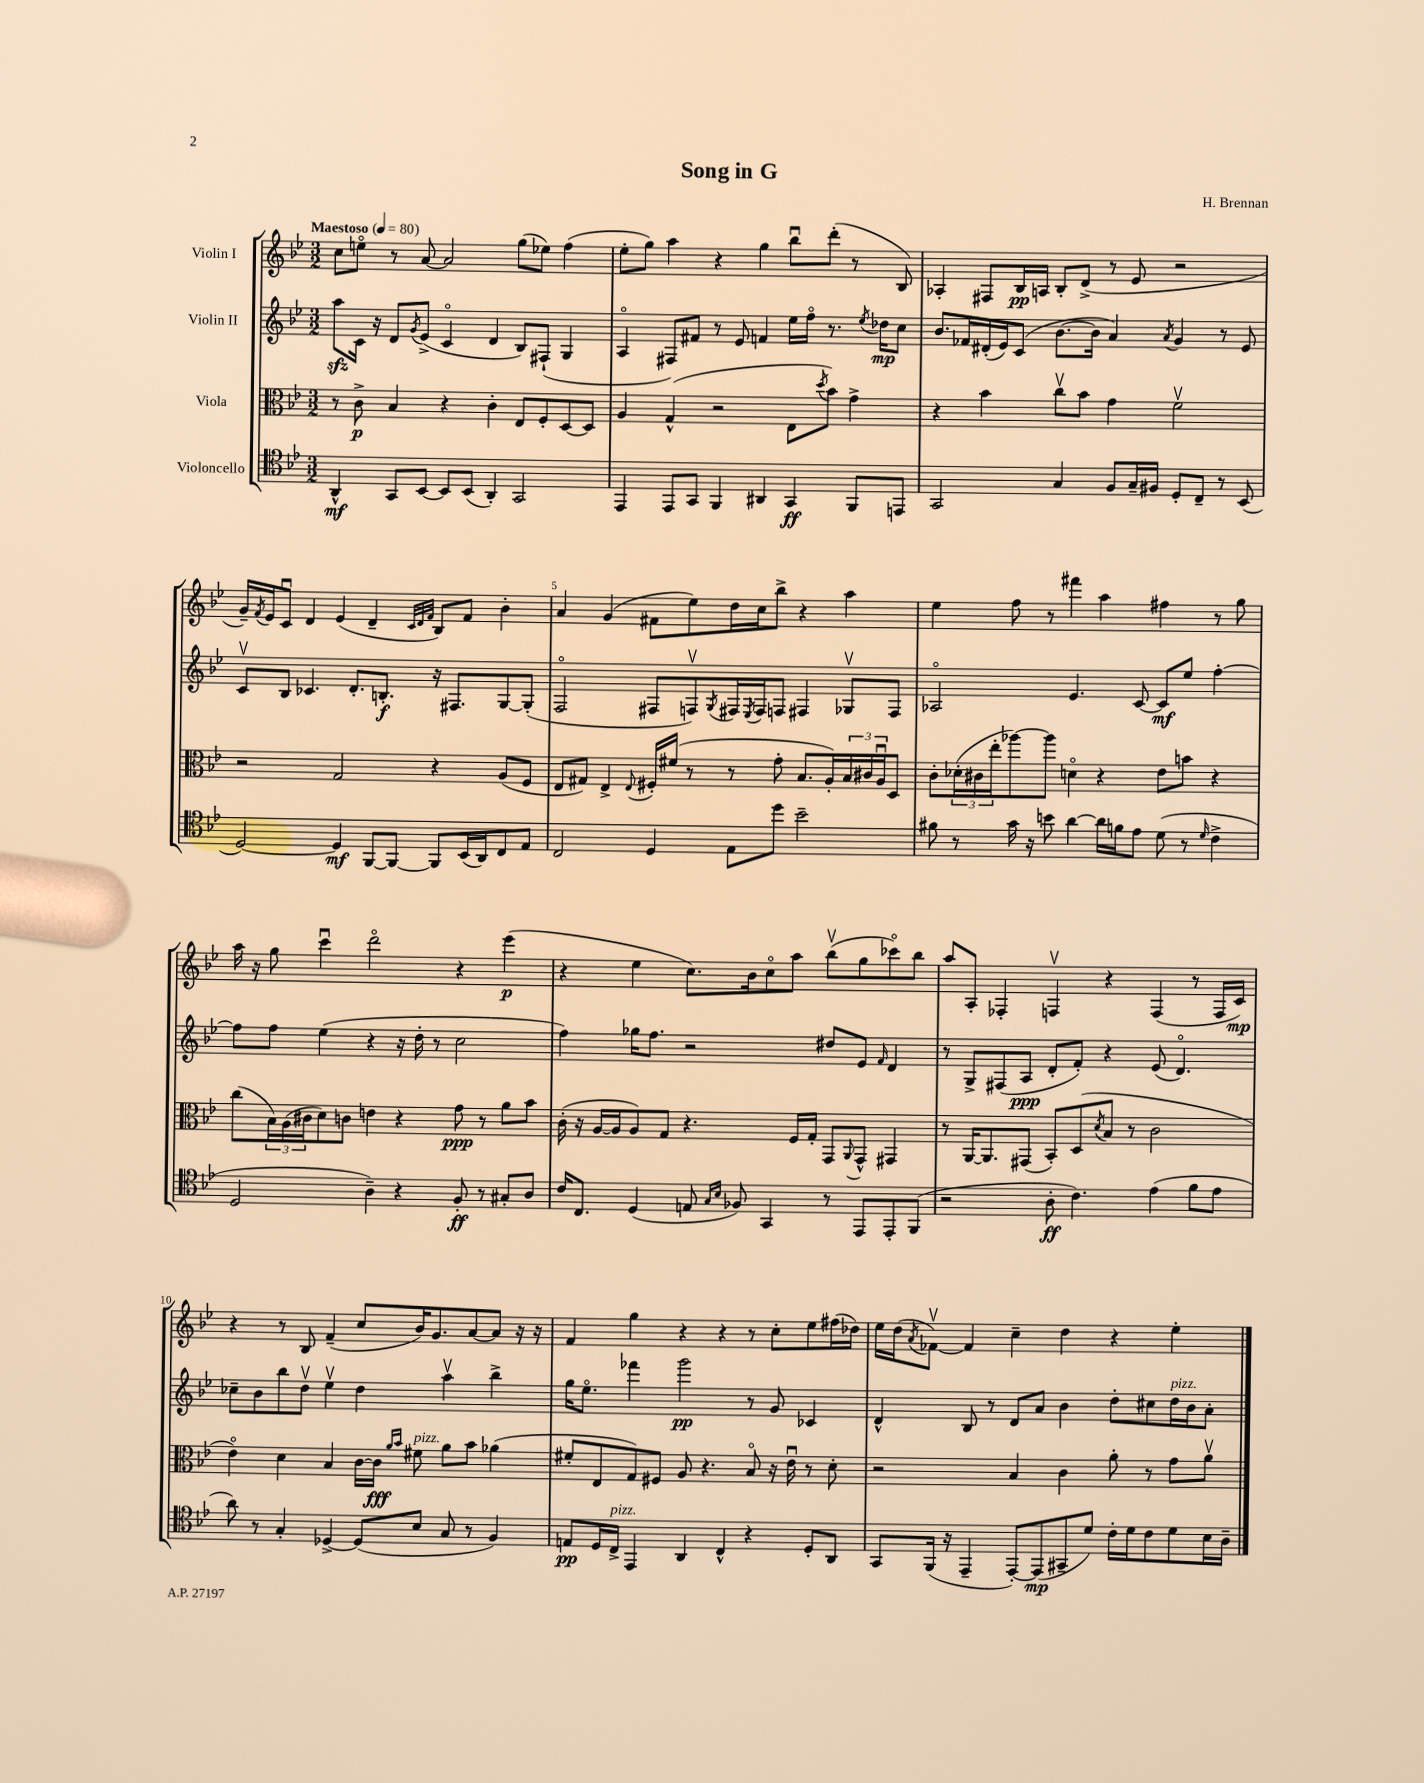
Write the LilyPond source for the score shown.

\header { title = "Song in G" composer = "H. Brennan" }
<<
\new StaffGroup <<
\new Staff = "s0" \with { instrumentName = "Violin I" } {
    \clef treble \key bes \major \numericTimeSignature \time 3/2 \tempo "Maestoso" 4 = 80
    c''8 e''8\flageolet r8 a'8~ a'2 g''8( ees''8) f''4( |
    ees''8-. g''8) a''4 r4 g''4 bes''8\downbow d'''8-.( r8 bes8) |
    aes4-. fis8 bes16\pp a16 bes8-. d'8->( r8 ees'8 r2 |
    g'16--) \acciaccatura { f'8 } ees'16 c'8\downbow d'4 ees'4( d'4-- \grace { c'32 d'32 f'32 } bes8) f'8 bes'4-. |
    a'4 g'4( fis'8 ees''8) d''16 c''16 bes''8-> r4 a''4 |
    ees''4 f''8 r8 fis'''4 a''4 fis''4 r8 g''8 |
    a''16 r16 g''8 c'''4\downbow d'''2\flageolet r4 ees'''4\p( |
    r4 ees''4 c''8.) bes'16 c''8\flageolet a''8 bes''8\upbow( g''8 ces'''8\flageolet) bes''8 |
    a''8 a8-. fes4-. f4\upbow r4 f4( r8 f16 c'16\mp) |
    r4 r8 bes8 f'4--( c''8 bes'16) g'8. a'8~ a'8 r16 r16 |
    f'4 g''4 r4 r4 r8 c''8-. ees''8 fis''16( des''16) |
    ees''16 d''16( \acciaccatura { a'8 } fes'8~\upbow) fes'4 c''4-- d''4 r4 ees''4-. \bar "|." |
}
\new Staff = "s1" \with { instrumentName = "Violin II" } {
    \clef treble \key bes \major \numericTimeSignature \time 3/2
    a''8\sfz c'16 r16 d'8 \acciaccatura { g'8 } ees'8->( c'4\flageolet d'4 bes8) fis8-!( g4 |
    a4\flageolet fis8) fis'8 r8 ees'8 f'4 ees''16 f''16\flageolet r8. \acciaccatura { ees''8 } des''16\mp c''8 |
    bes'8. fes'16 dis'16-.( ees'16) c'8( bes'8.~ bes'16 a'4) \acciaccatura { a'8 } g'4 r8 ees'8 |
    c'8\upbow bes8 ces'4. d'8.-. b8.-.\f r16 fis8. g8~ g8-.( |
    f2\flageolet fis8 f8\upbow) \acciaccatura { g8 } fis16 \acciaccatura { ees8 } fis16 f8 fis4 ges8\upbow fis8 |
    aes2\flageolet ees'4. c'8~ c'8\mf ees''8 f''4~-. |
    f''8 f''8 ees''4( r4 r16 d''16-. r8 c''2 |
    f''4) ges''16 f''8. r2 dis''8 ees'8 \grace { f'16 } d'4 |
    r8 g8-> fis8( a8\ppp d'8-. f'8-.) r4 ees'8( d'4.\flageolet) |
    ces''8-- bes'8 bes''8 d''8\upbow ees''4\upbow d''4 a''4\upbow bes''4-> |
    g''16 ees''8.\flageolet fes'''4 g'''2\pp r8 g'8 ces'4 |
    d'4-^ bes8 r8 d'8 a'8 bes'4 d''8-. cis''8 d''16^\markup { \italic "pizz." } bes'16 a'8-. \bar "|." |
}
\new Staff = "s2" \with { instrumentName = "Viola" } {
    \clef alto \key bes \major \numericTimeSignature \time 3/2
    r8 c'8->\p bes4 r4 c'4-. ees8 f8-. d8~ d8 |
    a4 g4-^( r2 ees8 \acciaccatura { d''8 } bes'8) g'4-> |
    r4 bes'4 c''8\upbow bes'8 g'4 f'2\upbow |
    r2 g2 r4 a8( f8 |
    ees8 gis8) ees4-> \appoggiatura { ees8 } fis16-. fis'16( r8 r8 g'8-. bes8. a16-.) \tuplet 3/2 { bes16 cis'16 a16\downbow } d8 |
    c'8-. \tuplet 3/2 { des'16-.( cis'16 ees''16-. } aes''8~) aes''8 d'4\flageolet r4 ees'8 b'8 r4 |
    c''8( \tuplet 3/2 { bes16) a16( cis'16 } d'8) c'8 e'4 r4 g'8\ppp r8 a'8 bes'8 |
    c'16-.( r16 a16~ a16 a8) g8 r4. f16 g16-. g,8 \appoggiatura { a,8 } g,8-^ gis,4 |
    r8 a,16~ a,8. gis,8( bes,8-.) d8( \acciaccatura { d'8 } bes8 r8 c'2 |
    ees'4\flageolet) d'4 bes4 c'16~ c'16\fff \grace { a'16 bes'16 } fis'8^\markup { \italic "pizz." } a'8 bes'8 aes'4( |
    fis'8-. ees8 g8) fis8 a8 r4. bes8\flageolet r16 ees'16\downbow r8 d'8-. |
    r2 bes4 c'4 a'8-. r8 g'8 a'8\upbow \bar "|." |
}
\new Staff = "s3" \with { instrumentName = "Violoncello" } {
    \clef tenor \key bes \major \numericTimeSignature \time 3/2
    a,4-^\mf g,8 bes,8~ bes,8 bes,8( a,4-.) g,2 |
    ees,4 ees,8 g,8 f,4 ais,4 g,4\ff f,8 e,8 |
    g,2 g4 f8 g16-- fis16 d8-. c8-- r8 bes,8( |
    d2~) d4\mf f,8~ f,8~ f,8 bes,16( a,16) c8 ees8 |
    c2 d4 ees8 d''8 bes'2-- |
    fis'8 r8 g'16 r16 b'8 a'4~ a'16 f'16 ees'8 d'8( r8 \grace { d'16 } c'4-> |
    d2 a4--) r4 f8-.\ff r8 gis8-. a8 |
    c'16 c8. d4( e8 \grace { g16 bes16 } fes8) g,4 r8 ees,8 ees,8-. f,8( |
    r2 a8-.\ff c'4.) ees'4( f'8 ees'8 |
    a'8) r8 g4-. des4~-> des8( bes8 g8 r8 f4) |
    e8\pp d16 c16->^\markup { \italic "pizz." } ees,4 a,4 c4-^ r4 d8-. a,8 |
    g,8 f,16( r16 ees,4-- ees,8~-.) ees,8\mp( gis,8-- d'8) c'16-. d'16 c'8 d'8 bes16 a16-- \bar "|." |
}
>>
>>
\layout { \context { \Score \override BarNumber.break-visibility = ##(#f #t #t) barNumberVisibility = #(every-nth-bar-number-visible 5) } }
